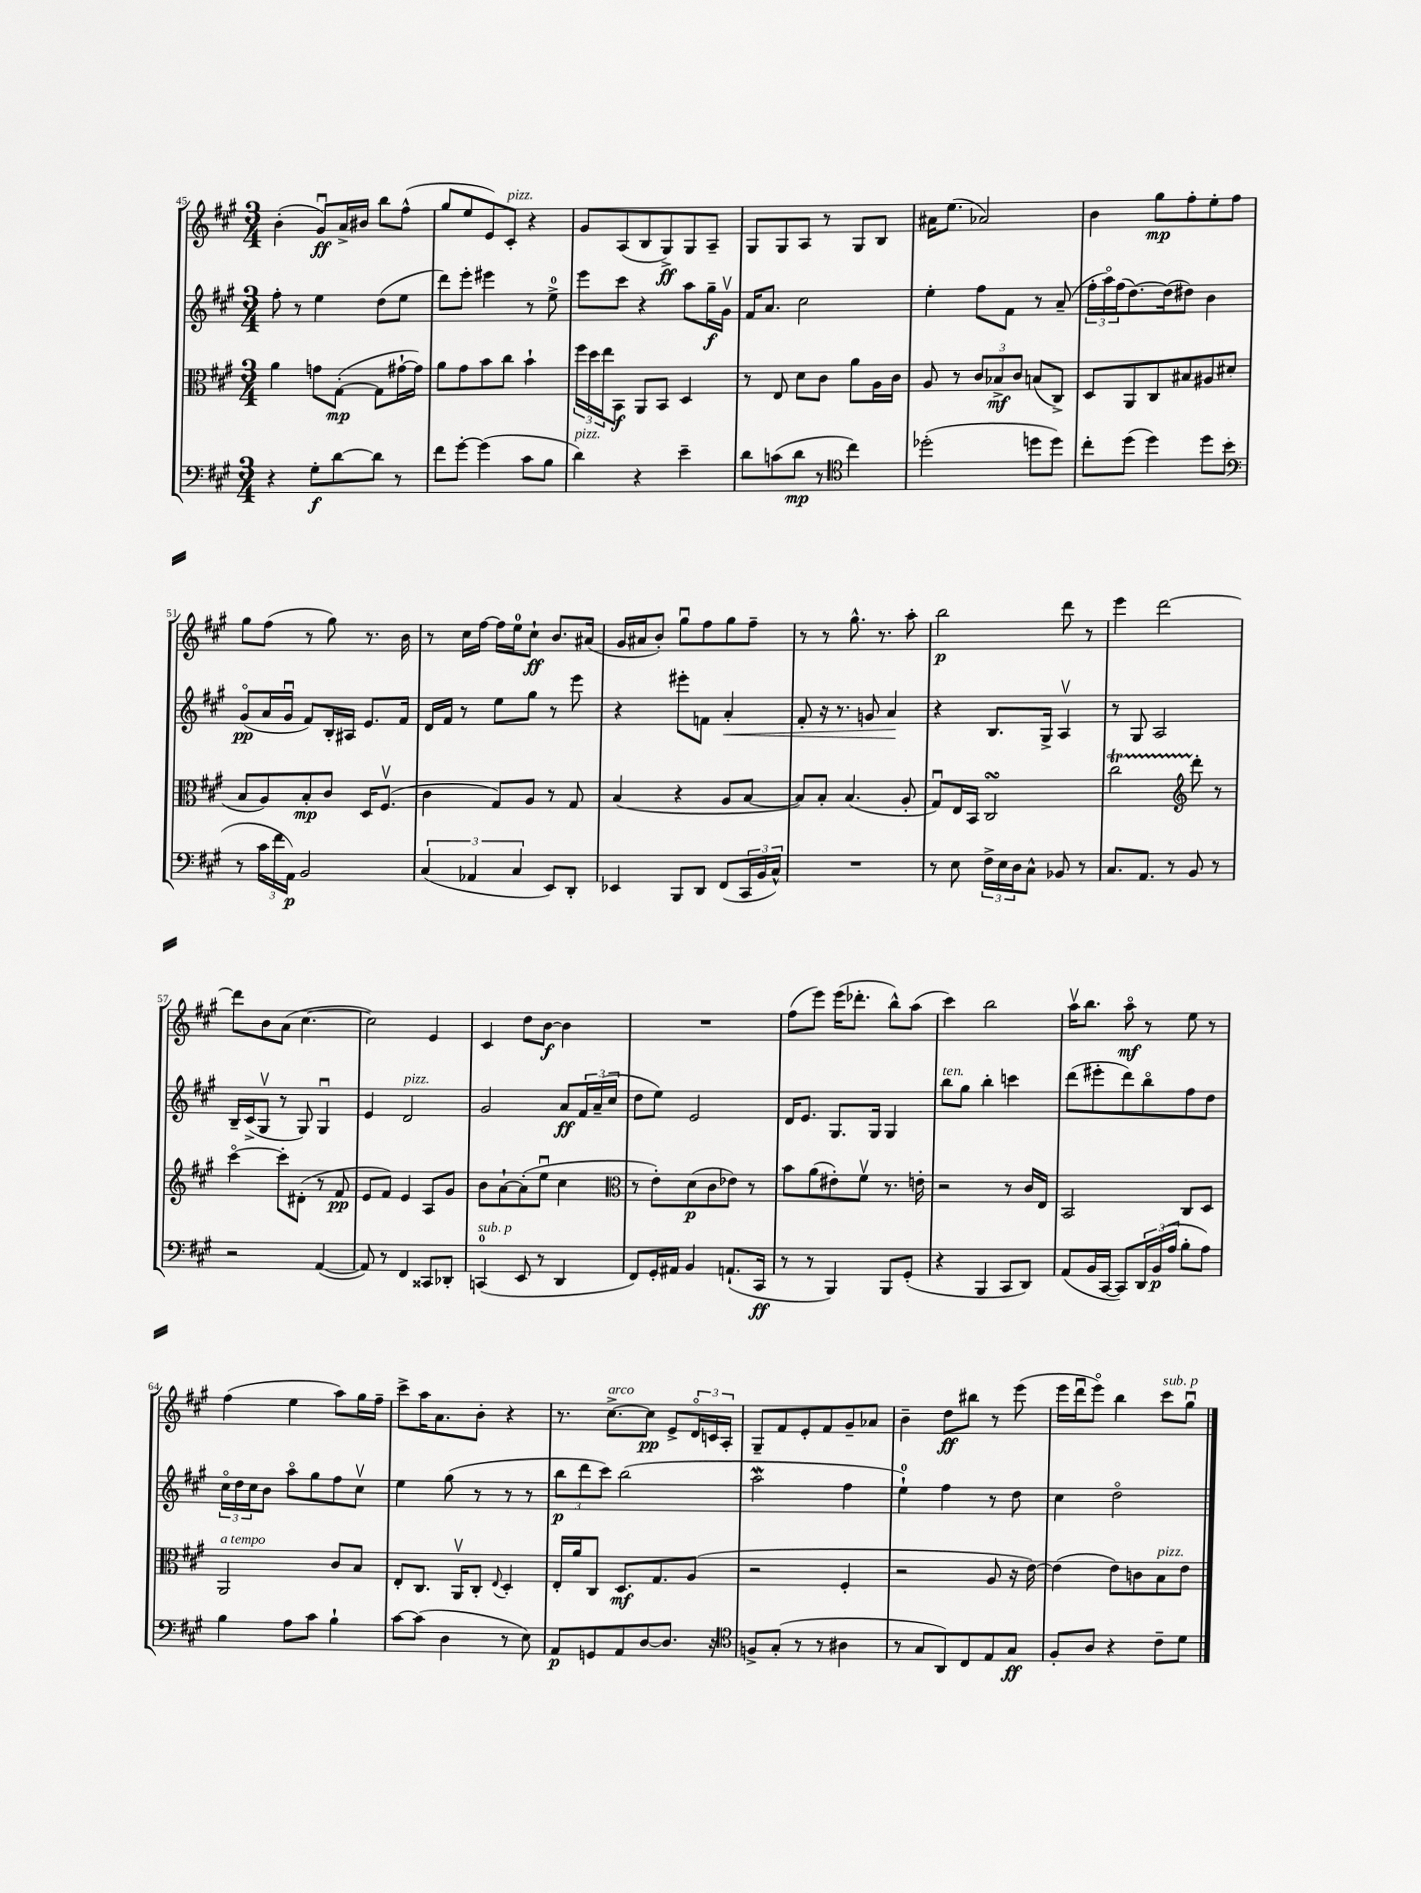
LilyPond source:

<<
\new StaffGroup <<
\new Staff = "s0" {
    \clef treble \key a \major \numericTimeSignature \time 3/4
    b'4-.( gis'8\downbow\ff) a'16-> bis'16 b''8 fis''8-^( |
    gis''8 e''8 e'8) cis'8-.^\markup { \italic "pizz." } r4 |
    gis'8 a8( b8 gis8->\ff) gis8 a8-- |
    gis8 gis8 a8 r8 gis8 b8 |
    ais'16 e''8.( aes'2) |
    b'4 gis''8\mp fis''8-. e''8-. fis''8 |
    gis''8 fis''8( r8 gis''8) r8. b'16 |
    r8 cis''16 fis''16~ fis''16 e''16-0 cis''8-!\ff b'8. ais'16( |
    gis'16 ais'16 b'8-.) gis''8\downbow fis''8 gis''8 fis''8-- |
    r8 r8 gis''8.-^ r8. a''8-. |
    b''2\p d'''8 r8 |
    e'''4 d'''2~ |
    d'''8 b'8 a'8( cis''4.~ |
    cis''2) e'4 |
    cis'4 d''8 b'8~\f b'4 |
    R2. |
    fis''8( e'''8) e'''16( des'''8.-. b''8-^) a''8( |
    cis'''4) b''2 |
    a''16\upbow b''8. a''8\flageolet\mf r8 e''8 r8 |
    fis''4( e''4 a''8) gis''16 fis''16-- |
    cis'''8-> a''16 a'8. b'8-. r4 |
    r8. cis''8.~->^\markup { \italic "arco" } cis''8\pp e'8-> \tuplet 3/2 { d'16\flageolet c'16 a16-. } |
    gis8-- fis'8 e'8-. fis'8 gis'8-- aes'8 |
    b'4-- d''8\ff bis''8 r8 e'''8( |
    e'''16 d'''16\downbow e'''8\flageolet) b''4 cis'''8^\markup { \italic "sub. p" } gis''8\downbow \bar "|." |
}
\new Staff = "s1" {
    \clef treble \key a \major \numericTimeSignature \time 3/4
    fis''8-. r8 e''4 d''8( e''8 |
    d'''8) e'''8-. eis'''4 r8 e''8-0-> |
    e'''8 cis'''8 r4 a''8 gis''16--\f gis'16\upbow |
    fis'16 a'8. cis''2 |
    e''4-. fis''8 fis'8 r8 a'8--( |
    \tuplet 3/2 { fis''16-. a''16\flageolet) fis''16( } d''8.~) d''16( dis''8) b'4 |
    gis'8\flageolet\pp( a'16 gis'16\downbow fis'8) b16-. ais16 e'8. fis'16 |
    d'16 fis'16 r8 e''8 gis''8 r8 e'''8 |
    r4 eis'''8-. f'8 a'4-.\< |
    fis'8-. r16 r8. g'8 a'4\! |
    r4 b8. gis16-> a4\upbow |
    r8 gis8 a2 |
    b16-- cis'16->( gis8\upbow r8 gis8) gis4\downbow |
    e'4 d'2^\markup { \italic "pizz." } |
    gis'2 a'8\ff \tuplet 3/2 { fis'16 a'16--( cis''16 } |
    d''8 e''8) e'2 |
    d'16 e'8. gis8. gis16 gis4 |
    b''8^\markup { \italic "ten." } gis''8 b''4-. c'''4 |
    d'''8( eis'''8-. d'''8) b''8\flageolet fis''8 d''8 |
    \tuplet 3/2 { cis''16\flageolet d''16 cis''16 } b'8 a''8\flageolet gis''8 fis''8 cis''8\upbow |
    e''4 gis''8( r8 r8 r8 |
    \tuplet 3/2 { b''8\p d'''8 cis'''8) } b''2( |
    a''2\mordent fis''4 |
    e''4-0-!) fis''4 r8 d''8 |
    cis''4 d''2\flageolet \bar "|." |
}
\new Staff = "s2" {
    \clef alto \key a \major \numericTimeSignature \time 3/4
    a'4 g'8 gis8~-.\mp( gis8 gis'16~-! gis'16) |
    a'8 gis'8 b'8 cis''8 b'4-! |
    \tuplet 3/2 { fis''16 d''16 e''16 } b,8\f a,8 b,8 d4 |
    r8 e8 d'8 cis'8 a'8 a16 cis'16 |
    a8 r8 \tuplet 3/2 { cis'8 bes8->\mf cis'8 } b8( cis8->) |
    d8 a,8 cis8 bis8 ais8 dis'8( |
    b8 a8) b8-.\mp cis'8 d16 fis8.\upbow( |
    cis'4 gis8) a8 r8 gis8 |
    b4( r4 a8 b8~ |
    b8) b8-. b4.( a8-. |
    gis8\downbow) e16 b,16 cis2\turn |
    cis''2\startTrillSpan \clef treble d'''8-.\stopTrillSpan r8 |
    cis'''4~\flageolet cis'''8-. dis'8-.( r8 fis'8\pp |
    e'8 fis'8) e'4 a8 gis'8 |
    b'8 a'8~-! a'8-.( e''8\downbow cis''4 |
    \clef alto r8 e'8-.) d'8\p( cis'8 ees'8) r8 |
    b'8 a'8( eis'8-.) fis'8\upbow r8. e'16-. |
    r2 r8 cis'16 e16 |
    b,2 cis8 d8 |
    a,2^\markup { \italic "a tempo" } cis'8 b8 |
    e8-. cis8. a,16\upbow cis8-. \appoggiatura { e8 } d4-. |
    e16-. a'16 cis8 d8.\mf gis8. a8( |
    r2 fis4-. |
    r2 a8 r16 e'16~) |
    e'4( e'8) c'8 b8^\markup { \italic "pizz." } e'8 \bar "|." |
}
\new Staff = "s3" {
    \clef bass \key a \major \numericTimeSignature \time 3/4
    r4 gis8-.\f d'8~ d'8 r8 |
    fis'8 gis'8~-. gis'4( cis'8 b8 |
    d'4^\markup { \italic "pizz." }) r4 e'4-- |
    d'8 c'8( d'8\mp r8 \clef tenor cis''4) |
    des''2-.( d''8 d''8) |
    cis''8-. d''8( d''4) d''8 b'8( |
    \clef bass r8 \tuplet 3/2 { cis'16 fis'16 a,16\p) } b,2 |
    \tuplet 3/2 { cis4( aes,4 cis4 } e,8) d,8-. |
    ees,4 b,,8 d,8 fis,8( \tuplet 3/2 { cis,16 b,16 cis16-^) } |
    R2. |
    r8 e8 \tuplet 3/2 { fis16-> e16 d16 } cis8-^ bes,8 r8 |
    cis8. a,8. r8 b,8 r8 |
    r2 a,4~( |
    a,8) r8 fis,4 cisis,8 des,8-. |
    c,4-0^\markup { \italic "sub. p" }( e,8 r8 d,4 |
    fis,8) gis,16-. ais,16 b,4 a,8.-!( cis,16\ff |
    r8 r8 b,,4) b,,8 gis,8-.( |
    r4 b,,4 cis,8 d,8) |
    a,8( b,16 cis,16~ cis,8) \tuplet 3/2 { d,16 b,16\p( a16 } b8-. a8) |
    b4 a8 cis'8 b4-! |
    cis'8~ cis'8( d4 r8 e8) |
    a,8\p g,8 a,8 d8~ d8. r16 |
    \clef tenor f8-> gis8-.( r8 r8 ais4 |
    r8 gis8 a,8) cis8 e8 gis8\ff |
    fis8-. a8 r4 cis'8-- d'8 \bar "|." |
}
>>
>>
\layout { \context { \Score currentBarNumber = #45 } }
